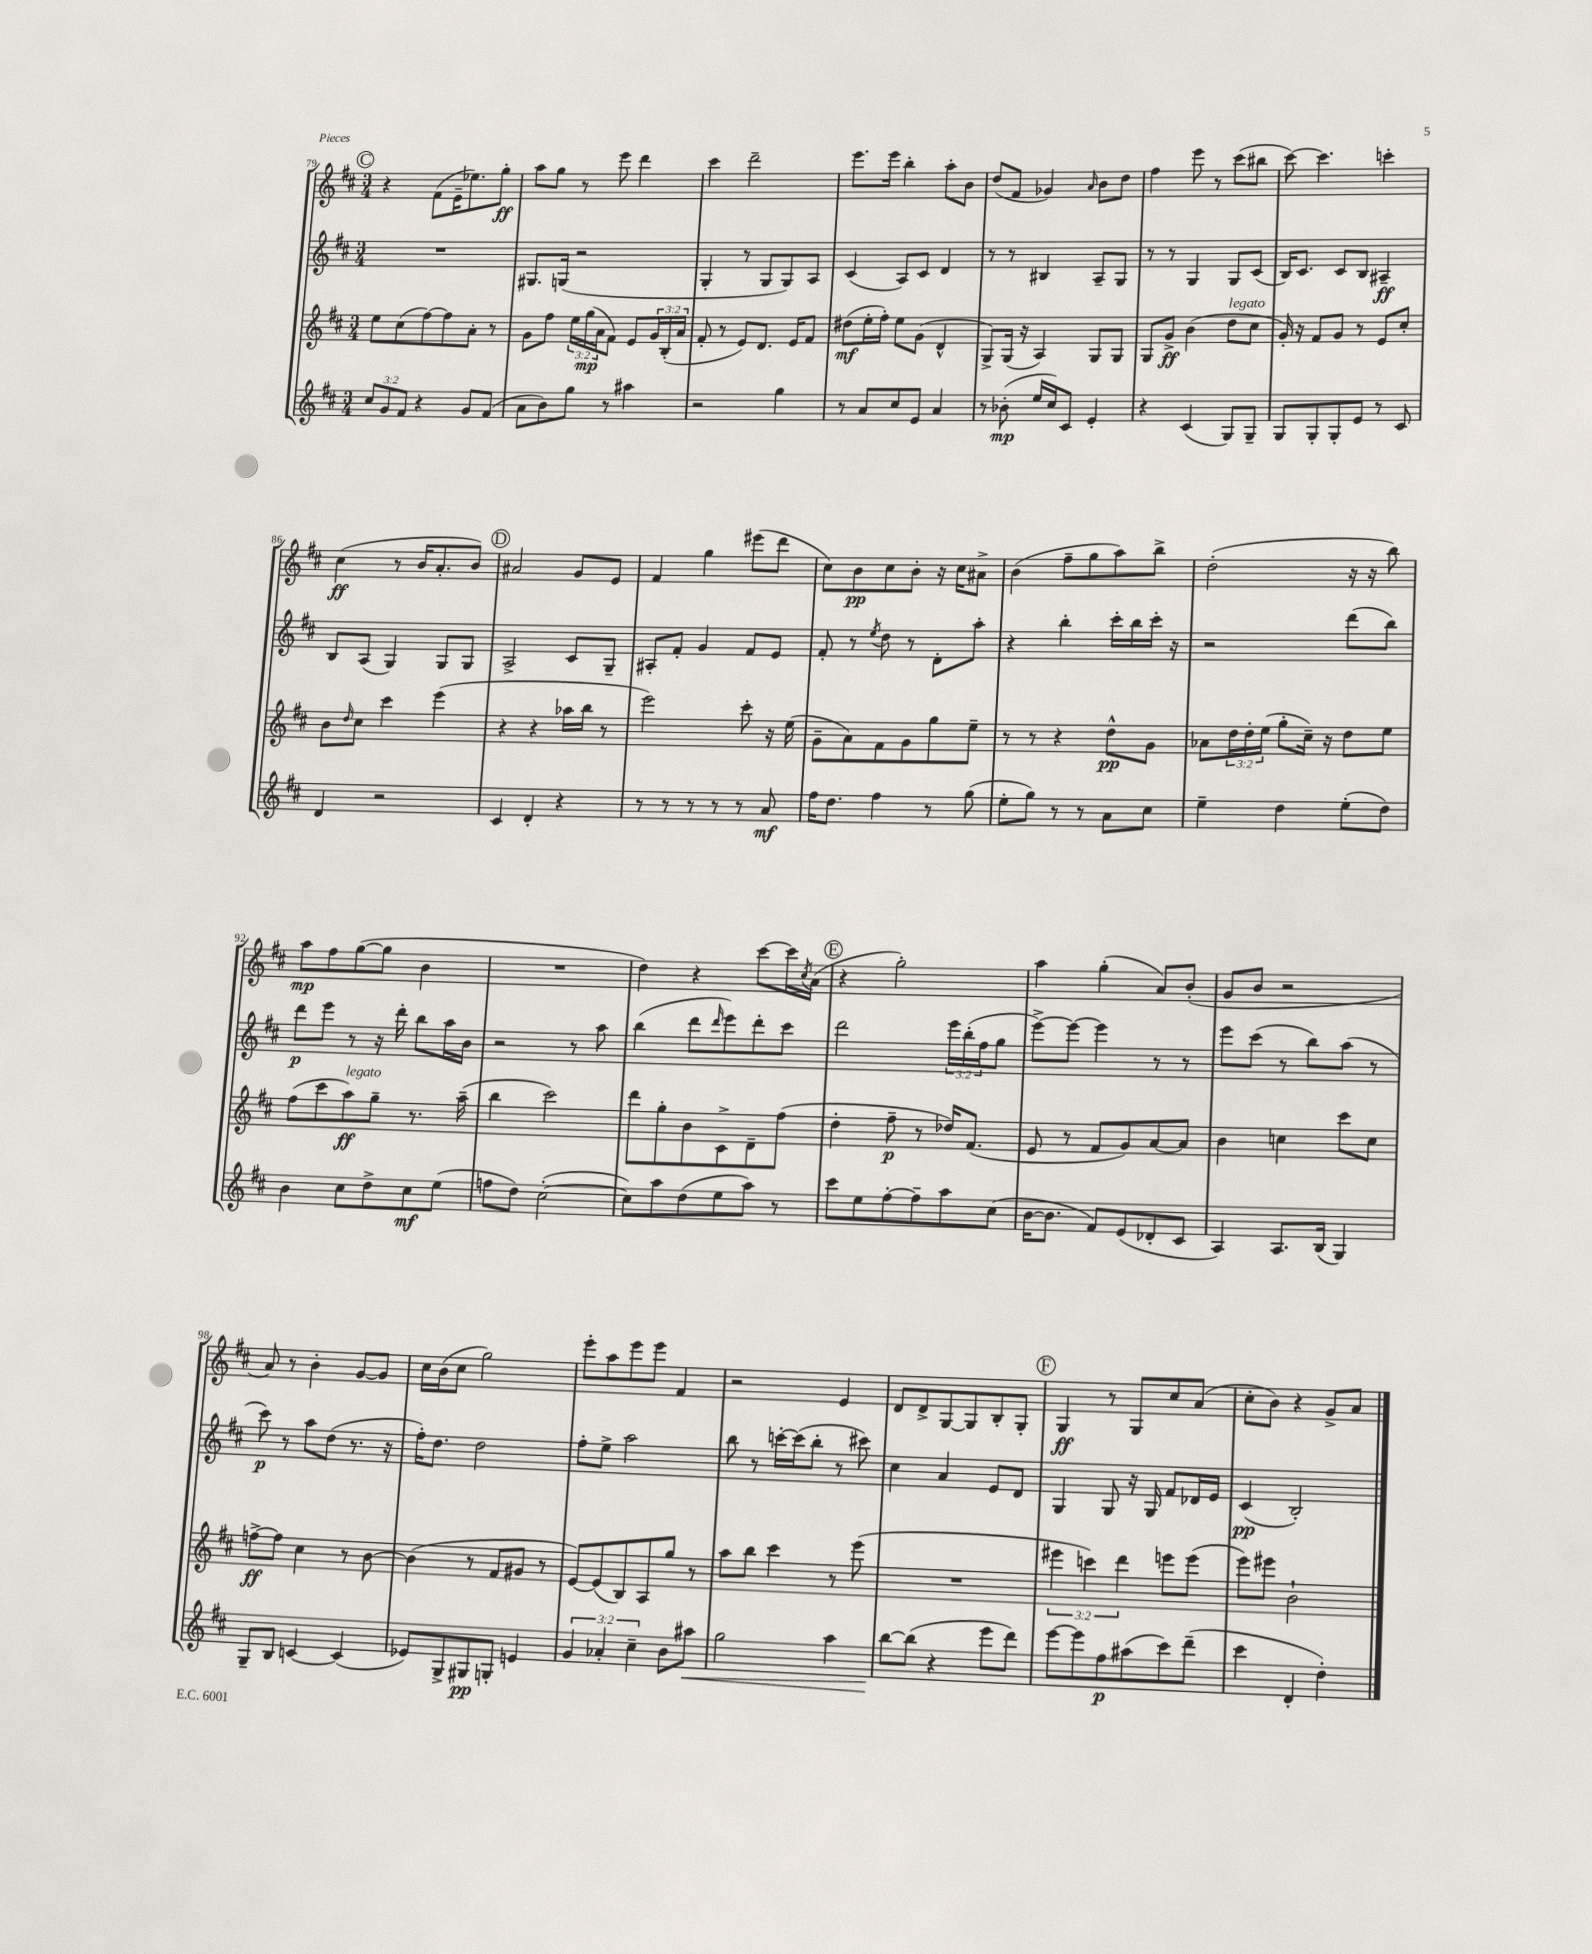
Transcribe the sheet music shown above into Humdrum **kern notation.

**kern	**kern	**kern	**kern
*staff4	*staff3	*staff2	*staff1
*clefG2	*clefG2	*clefG2	*clefG2
*k[f#c#]	*k[f#c#]	*k[f#c#]	*k[f#c#]
*M3/4	*M3/4	*M3/4	*M3/4
12cc#/L	8ee\L	2.r	4r
12g/	.	.	.
.	(8cc#\	.	.
12f#/J	.	.	.
4r	[8ff#\)	.	(8f#\L
.	8ff#\]	.	16e~\K
.	.	.	8.ee-\)
8g/L	8a'\J	.	.
(8f#/J	8r	.	8gg'\J
=	=	=	=
8a\L	8g\L	8.G#/L	8aa\L
8b\)	8ff#\J	.	8gg\J
.	.	(16G/Jk	.
8gg\J	24ee\LL	2r	8r
.	(24gg\	.	.
.	24a\J	.	.
8r	8f#\J)	.	8eee\
4aa#\	8e/L	.	4ddd\
.	24g/L	.	.
.	(24B'/	.	.
.	24a/JJ	.	.
=	=	=	=
2r	8f#'/	4G'/	4ccc#\
.	8r	.	.
.	8e/L)	8r	2ddd~\
.	8.d/J	8G/L	.
4gg\	.	8G/)	.
.	16e/LK	.	.
.	8f#/J	8A/J	.
=	=	=	=
8r	(8dd#\L	(4c#/	8.eee\L
8a/L	16ee'\L	.	.
.	16ff#'\JJ)	.	16eee\Jk
8cc#/	8ee\L	8A/L)	4bb'\
8e/J	(8g\J	8c#/J	.
4a/	4d^^/	4d/	8aa'\L
.	.	.	8b\J
=	=	=	=
8r	8G^/L)	8r	(8dd/L
(8b-'\	(16G/Jk	8r	8f#/J
.	16r	.	.
16ee/LL	4A/)	4B#/	4g-/)
16cc#/J)	.	.	.
8c#/J	.	.	.
.	.	.	16qqa/
4e'/	8G/L	8A~/L	8b\L
.	8G/J	8G/J	8dd\J
=	=	=	=
4r	8G/L	8r	4ff#\
.	8g^/J	8r	.
(4c#/	(4b\	4G/	8eee\
.	.	.	8r
8G/L)	8dd\L	8G/L	(8ccc#\L
8G~/J	8cc#\J	(8c#/J	8bb#\J
=	=	=	=
8G/L	16g'/)	16B/LK)	[8ccc#\)
.	16r	8.c#/J	.
8G'/	8f#/L	.	4.ccc#\]
8G'/	8g/J	8c#/L	.
8e/J	8r	8B/J	.
8r	8e/L	4A#~/	4ccc'\
8c#/	8cc#'/J	.	.
=	=	=	=
4d/	8b\L	8B/L	(4cc#\
.	16qqdd/	.	.
.	8cc#\J	(8A/J	.
2r	4ccc#\	4G/)	8r
.	.	.	16b/LK
.	.	.	8.a'/
.	(4eee\	8G/L	.
.	.	8G/J	8b/J)
=	=	=	=
4c#/	4r	2A^/	2a#/
4d'/	4r	.	.
4r	16aa-\LL	8c#/L	8g/L
.	16bb\JJ	.	.
.	8r	8G~/J	8e/J
=	=	=	=
8r	2eee\)	8A#'/L	4f#/
8r	.	8f#'/J	.
8r	.	4g/	4gg\
8r	.	.	.
8r	8ccc#'\	8f#/L	(8eee#\L
8a/	16r	8e/J	8ddd\J
.	(16ee\	.	.
=	=	=	=
16ff#\LK	8g~\L	8f#'/	8cc#\L)
8.dd\J	.	.	.
.	8a\)	8r	8b\
.	.	8qee/	.
4ff#\	8f#\	8dd\	8cc#\
.	8g\	8r	8b'\J
8r	8gg\	8d'\L	16r
.	.	.	16cc#\LK
(8gg\	8ee~\J	8aa'\J	8a#^\J
=	=	=	=
8ee'\L	8r	4r	(4b\
8gg\J)	8r	.	.
8r	4r	4bb'\	8ff#~\L
8r	.	.	8gg\
8a\L	8dd^^\L	16ccc#'\LL	8aa\)
.	.	16bb\	.
8cc#\J	8g\J	16ccc#'\JJ	8bb^\J
.	.	16r	.
=	=	=	=
4ee~\	8a-\L	2r	(2dd'\
.	24dd\L	.	.
.	24dd'\	.	.
.	(24ee\JJ	.	.
4dd\	8gg'\L	.	.
.	16cc#~\Jk)	.	.
.	16r	.	.
(8ee'\L	8dd\L	(8ddd\L	16r
.	.	.	16r
8dd\J)	8ee\J	8bb\J)	8bb\)
=	=	=	=
4b\	(8ff#\L	8ddd\L	8aa\L
.	8ccc#\	8eee\J	8ff#\
8cc#\L	8aa\)	8r	([8gg\
8dd^\	8gg~\J	16r	8gg\]J
.	.	16ddd'\	.
8cc#\	8.r	8bb\L	4b\
(8ee\J	.	16aa\L	.
.	(16aa~\	16b\JJ	.
=	=	=	=
8ff\L	4bb\	2r	2.r
8dd\J)	.	.	.
([2cc#'\	2ccc#\)	.	.
.	.	8r	.
.	.	8aa\	.
=	=	=	=
8cc#\]L)	8ddd\L	(4bb\	4dd\)
8aa\	8gg'\	.	.
(8dd\	8b\	8ddd\L	4r
.	.	16qqddd/	.
8ee\	8c#^\	8eee\)	.
8aa\J)	8d~\	8ddd'\	[8ccc#\L
8r	(8ff#\J	8ccc#\J	16ccc#\]L
.	.	.	8qcc#/
.	.	.	(16a\JJ
=	=	=	=
8ccc#\L	4dd'\	2ddd\	4r
8ee\	.	.	.
[8ff#'\	8ff#~\	.	2gg'\)
8ff#~\]	8r	.	.
8aa\	16dd-/LK)	24eee\LL	.
.	.	(24bb'\	.
.	(8.f#/J	.	.
.	.	24ff#\J	.
(8cc#\J	.	8gg\J	.
=	=	=	=
[16b\LK	8e/	[8eee^\L)	4aa\
8.b\]J	.	.	.
.	8r	8eee\_J	.
8f#/L)	8f#/L	4eee\]	(4gg'\
(8e/	8g/)	.	.
8d-'/	[8a/	8r	8a/L)
8c#/J	8a/]J	8r	(8b'/J
=	=	=	=
4A/)	4b\	8eee\L	8g/L
.	.	(8ccc#\J	8b/J
8.A/L	4cc\	8r	2r
.	.	8bb\L)	.
(16B/Jk	.	.	.
4G/)	8ccc#\L	(8aa\J	.
.	8cc\J	8r	.
=	=	=	=
8G~/L	[8ff^\L	8ccc#\)	8a/)
8B/J	8ff\]J	8r	8r
[4c/	4cc#\	8aa\L	4b'\
.	.	(8dd\J	.
(4c/]	8r	8.r	[8g/L
.	[8b\	.	8g/]J
.	.	16r	.
=	=	=	=
8e-/L)	(4b\]	16ff#'\LK)	16cc#\LL
.	.	8.dd\J	(16b\J
8G^/	.	.	8cc#\J
8G#/	8r	2dd\	2gg\)
8G'/J	8f#/L	.	.
4e/	8g#/J	.	.
.	8r	.	.
=	=	=	=
6g/	[8e/L)	8ff#'\L	8eee'\L
.	(8e/]	8ee^\J	8aa\
6a-'/	.	.	.
.	8B/)	2aa\	8eee\
6cc#~\	.	.	.
.	8A/	.	8eee\J
8b\L	8gg/J	.	4f#/
8aa#\J	8r	.	.
=	=	=	=
2gg\	8aa\L	8bb\	2r
.	8bb\J	8r	.
.	4ccc#\	[16ccc'\LL	.
.	.	(16ccc\]J	.
.	.	8bb'\J	.
4aa\	8r	8r	4e/
.	(8eee\	8ccc#\)	.
=	=	=	=
[8bb\L	2.r	4cc#\	8d/L
(8bb\]J	.	.	8d^/
4r	.	4a/	[8G/
.	.	.	8G/]
8eee\L	.	8e/L	8B'/
8ddd\J)	.	8d/J	8G'/J
=	=	=	=
[8eee\L	6eee#\	4G/	4G/
8eee\]	.	.	.
.	6ccc\)	.	.
8ff#\	.	8G/	8r
.	6ddd\	.	.
(8aa#\	.	16r	8G/L
.	.	16G/	.
8ccc#\)	8eee\L	8f#/L	8cc#/
(8ddd~\J	(8eee\J	16d-/L	(8a/J
.	.	16e/JJ	.
=	=	=	=
4ccc#\	8eee\L)	(4c#/	8cc#'\L
.	8eee#\J	.	8b\J)
4d'/	2b`\	2B'/)	4r
4dd'\)	.	.	8g^/L
.	.	.	8a/J
==	==	==	==
*-	*-	*-	*-
